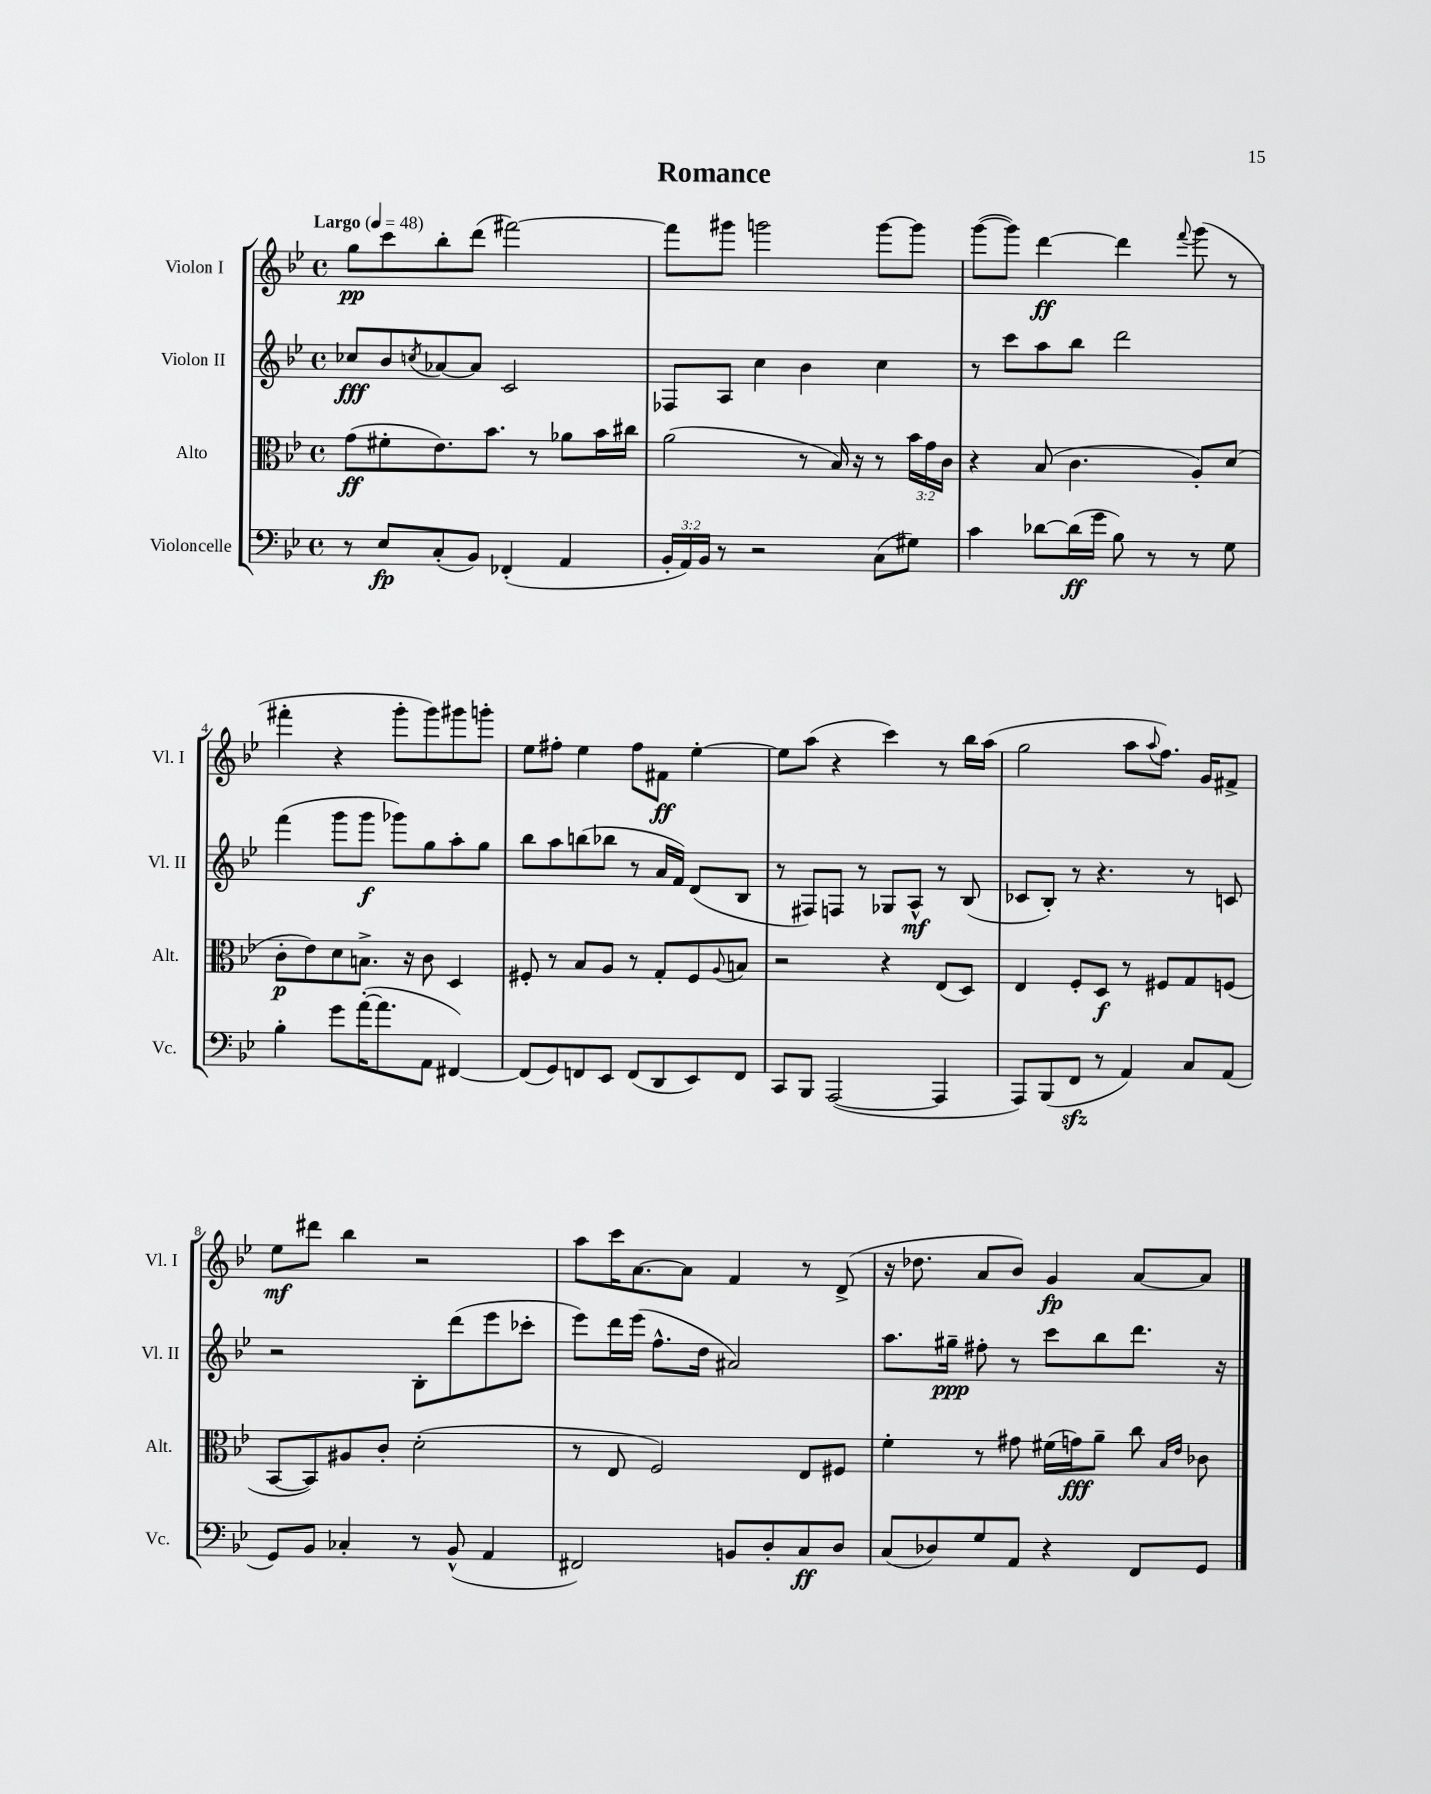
\header { title = "Romance" }
<<
\new StaffGroup <<
\new Staff = "s0" \with { instrumentName = "Violon I" shortInstrumentName = "Vl. I" } {
    \clef treble \key bes \major \defaultTimeSignature \time 4/4 \tempo "Largo" 4 = 48
    g''8\pp c'''8 bes''8-. d'''8( fis'''2~) |
    fis'''8 gis'''8 g'''2 g'''8~ g'''8 |
    g'''8~( g'''8) d'''4~\ff d'''4 \appoggiatura { f'''8 } g'''8( r8 |
    fis'''4-. r4 g'''8-. g'''8) gis'''8 g'''8-. |
    ees''8 fis''8-. ees''4 fis''8 fis'8\ff ees''4~-. |
    ees''8 a''8( r4 c'''4) r8 bes''16 a''16( |
    g''2 a''8 \appoggiatura { a''8 } f''8.) g'16 fis'8-> |
    ees''8\mf dis'''8 bes''4 r2 |
    a''8 c'''16 a'8.~ a'8 f'4 r8 d'8->( |
    r16 des''8. a'8 bes'8) g'4\fp a'8~ a'8 \bar "|." |
}
\new Staff = "s1" \with { instrumentName = "Violon II" shortInstrumentName = "Vl. II" } {
    \clef treble \key bes \major \defaultTimeSignature \time 4/4
    ces''8\fff bes'8 \acciaccatura { c''8 } aes'8~ aes'8 c'2 |
    fes8 a8 c''4 bes'4 c''4 |
    r8 c'''8 a''8 bes''8 d'''2 |
    f'''4( g'''8 g'''8\f ges'''8) g''8 a''8-. g''8 |
    bes''8 a''8 b''8( bes''8 r8 a'16 f'16) d'8( bes8 |
    r8 fis8) f8 r8 ges8 a8-^\mf r8 bes8( |
    ces'8 bes8-.) r8 r4. r8 c'8 |
    r2 bes8-. d'''8( ees'''8 ces'''8-. |
    ees'''8) d'''16 ees'''16( f''8.-^ d''16 ais'2) |
    a''8. gis''16--\ppp fis''8-. r8 c'''8 bes''8 d'''8. r16 \bar "|." |
}
\new Staff = "s2" \with { instrumentName = "Alto" shortInstrumentName = "Alt." } {
    \clef alto \key bes \major \defaultTimeSignature \time 4/4 \override Staff.TupletNumber.text = #tuplet-number::calc-fraction-text
    g'8\ff( fis'8-. ees'8.) bes'8. r8 aes'8 bes'16 cis''16 |
    a'2( r8 bes16) r16 r8 \tuplet 3/2 { bes'16 g'16 c'16 } |
    r4 bes8( c'4. a8-.) d'8( |
    c'8-.\p ees'8) d'8 b8.-> r16 c'8 d4 |
    fis8-. r8 bes8 a8 r8 g8-. fis8 \appoggiatura { a8 } b8 |
    r2 r4 ees8( d8) |
    ees4 f8-. d8\f r8 fis8 g8 f8( |
    bes,8~ bes,8) ais8 c'8-. d'2-.( |
    r8 ees8 f2) ees8 fis8 |
    f'4-. r8 gis'8 fis'16( g'16\fff) a'8-- c''8 \grace { bes16 ees'16 } ces'8 \bar "|." |
}
\new Staff = "s3" \with { instrumentName = "Violoncelle" shortInstrumentName = "Vc." } {
    \clef bass \key bes \major \defaultTimeSignature \time 4/4 \override Staff.TupletNumber.text = #tuplet-number::calc-fraction-text
    r8 ees8\fp c8-.( bes,8) fes,4-.( a,4 |
    \tuplet 3/2 { bes,16-. a,16) bes,16 } r8 r2 c8( gis8) |
    c'4 des'8~ des'16\ff( g'16 bes8) r8 r8 g8 |
    bes4-. g'8 a'16~-.( a'8. a,8 fis,4~) |
    fis,8( g,8) f,8 ees,8 f,8( d,8 ees,8) f,8 |
    c,8 bes,,8 a,,2~( a,,4 |
    a,,8) bes,,8( f,8\sfz r8 a,4) c8 a,8( |
    g,8) bes,8 ces4-. r8 bes,8-^( a,4 |
    fis,2) b,8 d8-. c8\ff d8 |
    c8( des8) g8 a,8 r4 f,8 g,8 \bar "|." |
}
>>
>>
